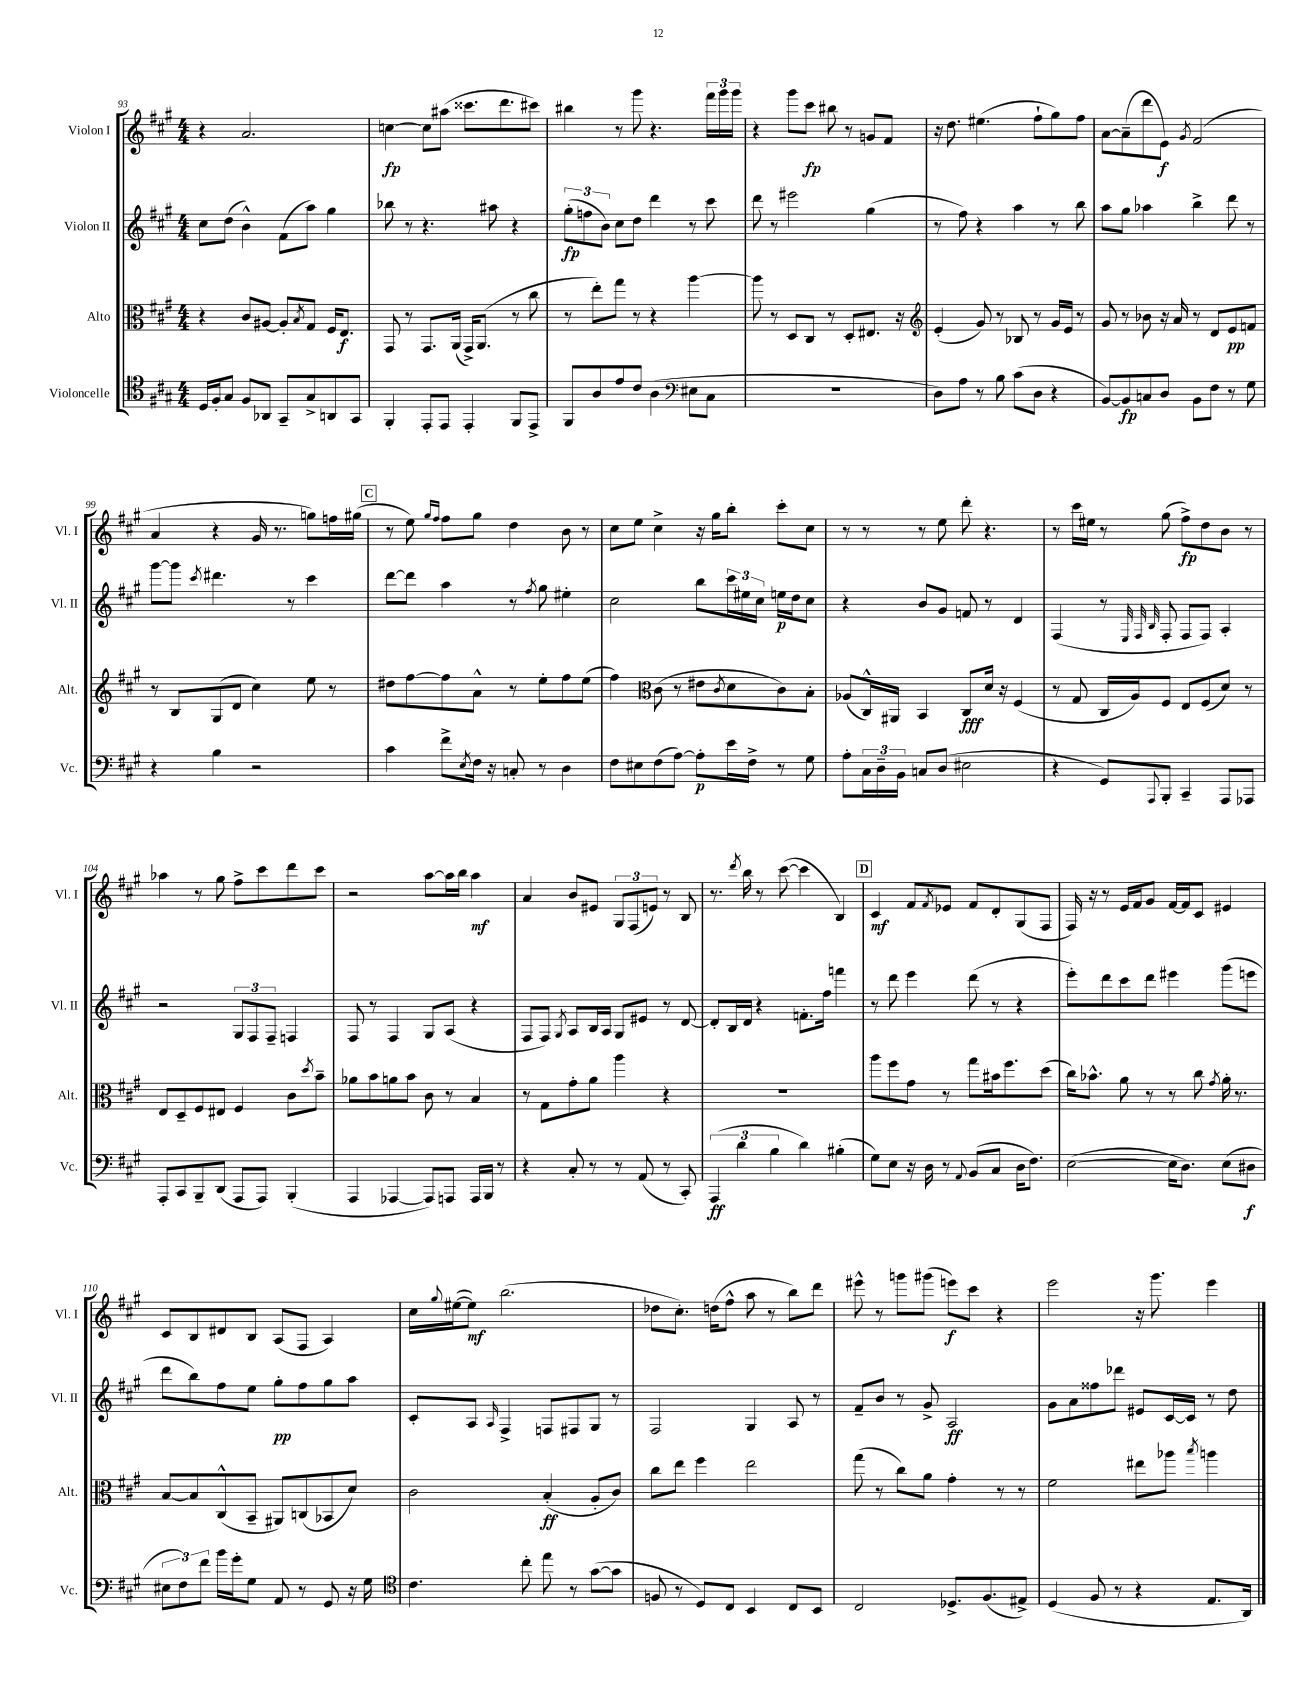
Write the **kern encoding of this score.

**kern	**kern	**kern	**kern
*staff4	*staff3	*staff2	*staff1
*clefC4	*clefC3	*clefG2	*clefG2
*k[f#c#g#]	*k[f#c#g#]	*k[f#c#g#]	*k[f#c#g#]
*M4/4	*M4/4	*M4/4	*M4/4
16D	4r	8cc#	4r
16F#'	.	.	.
8G#	.	(8dd	.
8F#	8c#	4b^^)	2.a
8AA-	[8A#	.	.
8GG#~	8A#']	(8f#	.
.	8qB	.	.
8G#^	8G#	8aa)	.
8AA	16F#	4gg#	.
.	8.E	.	.
8GG#	.	.	.
=	=	=	=
4FF#'	8GG#	8bb-	[4cc
.	8r	8r	.
8EE'	8.GG#	4.r	8cc]
8EE	.	.	(8aa#
.	(16AA	.	.
4EE'	16GG#^)	.	8.ccc##
.	(8.AA	.	.
.	.	8aa#	.
.	.	.	8.ddd
8FF#	8r	4r	.
8EE^	8cc#	.	8ccc#)
=	=	=	=
8FF#	8r	(12gg#'	4bb#
.	.	12ff	.
8A	8ee')	.	.
.	.	12b)	.
8e	8gg#	8cc#	8r
8c#	8r	8dd	8ggg#
(4A	4r	4ddd	4.r
*clefF4	*	*	*
8E#	[4aa	8r	.
8C#	.	8ccc#	24fff#
.	.	.	24ggg#
.	.	.	24ggg#
=	=	=	=
1r	8aa]	8ddd	4r
.	8r	8r	.
.	8D	2eee#	8ggg#
.	8C#	.	8ccc#
.	8r	.	8bb#
.	8D'	.	8r
.	8.E#	(4gg#	8g
.	.	.	8f#
.	16r	.	.
=	=	=	=
*	*clefG2	*	*
8D)	(4e'	8r	16r
.	.	.	8.dd
8A	.	8ff#)	.
8r	8g#)	4r	(4.ee#
8B	8r	.	.
(8c#	8B-	4aa	.
8D	8r	.	8ff#`
4r	16g#	8r	8gg#)
.	16e	.	.
.	8r	8bb	8ff#
=	=	=	=
[8BB)	8g#	8aa	[8a
8BB]	8r	8gg#	(8a~]
8C	8b-	4aa-	8ddd
8D	16r	.	8e)
.	16a	.	.
.	.	.	8qg#
8BB	8r	4bb^	(2f#
8F#	8d	.	.
8r	8e	8ddd	.
8G#	8f	8r	.
=	=	=	=
4r	8r	[8ggg#	4a
.	8B	8ggg#]	.
.	.	8qccc#	.
4B	(8G#	4.ddd#	4r
.	8d	.	.
2r	4cc#)	.	16g#
.	.	.	8.r
.	.	8r	.
.	8ee	4ccc#	8gg)
.	8r	.	16ff
.	.	.	(16gg#
=	=	=	=
4c#	8dd#	[8ddd	8r
.	[8ff#	8ddd]	8ee)
.	.	.	16qqgg#
.	.	.	16qqff#
8f#^	8ff#]	4aa	8ff#
8qE	.	.	.
16F#	8a^^	.	8gg#
16r	.	.	.
8C'	8r	8r	4dd
.	.	8qff#	.
8r	8ee'	8gg#	.
4D	8ff#	4ee#'	8b
.	(8ee	.	8r
=	=	=	=
8F#	4ff#)	2cc#	8cc#
8E#	.	.	8ee
*	*clefC3	*	*
(8F#	(8c#	.	4cc#^
[8A)	8r	.	.
8A']	8e#	8bb	16r
.	.	.	16gg#
.	8qc#	.	.
16e	8d	24ccc#	8bb'
.	.	24ee#	.
16F#^	.	.	.
.	.	24cc#	.
8r	8c#)	16ee	8ccc#'
.	.	16dd	.
8G#	8B'	8cc#	8cc#
=	=	=	=
8A'	(8A-	4r	8r
24C#	16C#^^)	.	8r
24D~	.	.	.
.	16AA#	.	.
24BB	.	.	.
8C	4BB	8b	8r
(8D	.	8g#	8ee
2E#	8C#	8f	8ddd'
.	16d	8r	4.r
.	16r	.	.
.	(4F#	4d	.
=	=	=	=
4r	8r	(4F#	8r
.	8G#	.	16ccc#
.	.	.	16ee#
8GG#)	16C#	8r	8r
.	16A)	.	.
.	.	32qqE	.
.	.	32qqF#	.
8qqAAA	.	32qqB	.
8BBB'	8F#	8F#'	(8gg#
4CC#~	8E	8F#	8ff#^)
.	(8F#	8F#)	8dd
8AAA	8d)	4A'	8b
8AAA-	8r	.	8r
=	=	=	=
8AAA'	8E	2r	4aa-
8CC#	8D~	.	.
8BBB~	8F#	.	8r
(8DD	8E#	.	8gg#
8AAA	4F#	12G#	8ff#^
.	.	12F#	.
8AAA)	.	.	8ccc#
.	.	12F#~	.
(4BBB'	8c#	4F	8ddd
.	8qdd	.	.
.	8b~	.	8ccc#
=	=	=	=
4AAA	8a-	8F#	2r
.	8b	8r	.
[4AAA-	8a	4F#	.
.	8b	.	.
8AAA-])	8c#	8G#	[8aa
8AAA	8r	(8A	16aa]
.	.	.	16bb
16AAA	4B	4r	4aa
16BBB	.	.	.
8r	.	.	.
=	=	=	=
4r	8r	8F#	4a
.	8G#	8F#)	.
.	.	8qG#	.
8C#'	8g#'	8A	8b
8r	8a	16B	8e#
.	.	16A	.
8r	4aa	8G#	12G#
.	.	.	(12F#
(8AA	.	8e#	.
.	.	.	12e)
8r	4r	8r	8r
8CC#')	.	[8d	8B
=	=	=	=
(6AAA	1r	8d']	8.r
.	.	16B	.
6d	.	.	.
.	.	.	8qddd
.	.	16d	16bb
.	.	4r	8r
6B	.	.	.
.	.	.	([8ccc#
4d)	.	8.f'	4ccc#]
.	.	16ff#	.
(4B#'	.	4fff	4B)
=	=	=	=
8G#)	8aa	8r	4c#
8E	8ff#	8ddd	.
16r	8g#	4eee	8f#
16D	.	.	.
.	.	.	8qf#
8r	8r	.	8e-
8qqAA	.	.	.
(8BB	8gg#	(8ddd	8f#
8C#	16b#	8r	8d'
.	8.ff#	.	.
16D	.	4r	(8G#
8.F#)	.	.	.
.	(8dd	.	8F#
=	=	=	=
([2E	16cc#)	8eee')	16F#)
.	8.b-^^	.	16r
.	.	8ddd	8r
.	8a	8ccc#	16e
.	.	.	16f#
.	8r	8ddd	8g#
16E]	8r	4eee#	[16f#
8.D)	.	.	16f#]
.	8cc#	.	8c#
.	8qg#	.	.
(8E	16a'	(8ggg#	4e#
.	8.r	.	.
8D#	.	8eee	.
=	=	=	=
12E#	[8B	8ddd	8c#
12F#)	.	.	.
.	8B]	8bb)	8B
12f#	.	.	.
16b	(8C#^^	8ff#	8d#
16g#'	.	.	.
8G#	8BB~	8ee	8B
8AA	8AA#)	8gg#'	(8A
8r	(8C	8ff#	8F#
8GG#	8BB-	8gg#	4A)
16r	8d)	8aa	.
16G#	.	.	.
=	=	=	=
*clefC4	*	*	*
4.c#	2c#	8c#'	16cc#
.	.	.	8qqgg#
.	.	.	([16ee#
.	.	8A	8ee#])
.	.	16qqA	.
.	.	4F#^	(2.bb
8cc#'	.	.	.
8ee	(4B'	8F	.
8r	.	8F#	.
([8g#	8A'	8G#	.
8g#]	8c#)	8r	.
=	=	=	=
8F	8cc#	2F#	8dd-
8r	8ee	.	8.cc#')
8D)	4ff#	.	.
.	.	.	(16dd
8C#	.	.	8ff#^^
4BB	2ee	4G#	8aa
.	.	.	8r
8C#	.	8A	8bb)
8BB	.	8r	8ddd
=	=	=	=
2C#	(8gg#	8f#~	8eee#^^
.	8r	8b	8r
.	8cc#)	8r	8ggg
.	8a	8g#^	(8ggg#
8.D-^	4g#'	2A	8eee)
.	.	.	8ccc#
(8.F#	.	.	.
.	8r	.	4r
8E#^)	8r	.	.
=	=	=	=
(4D	2f#	8g#	2eee
.	.	8a	.
8F#	.	8ff##	.
8r	.	8ddd-	.
4r	8ee#	8e#	16r
.	.	.	8.ggg#
.	8aa-	[16c#	.
.	.	16c#]	.
.	8qbb	.	.
8.E	4aa	8r	4eee
.	.	8dd	.
16AA)	.	.	.
==	==	==	==
*-	*-	*-	*-
